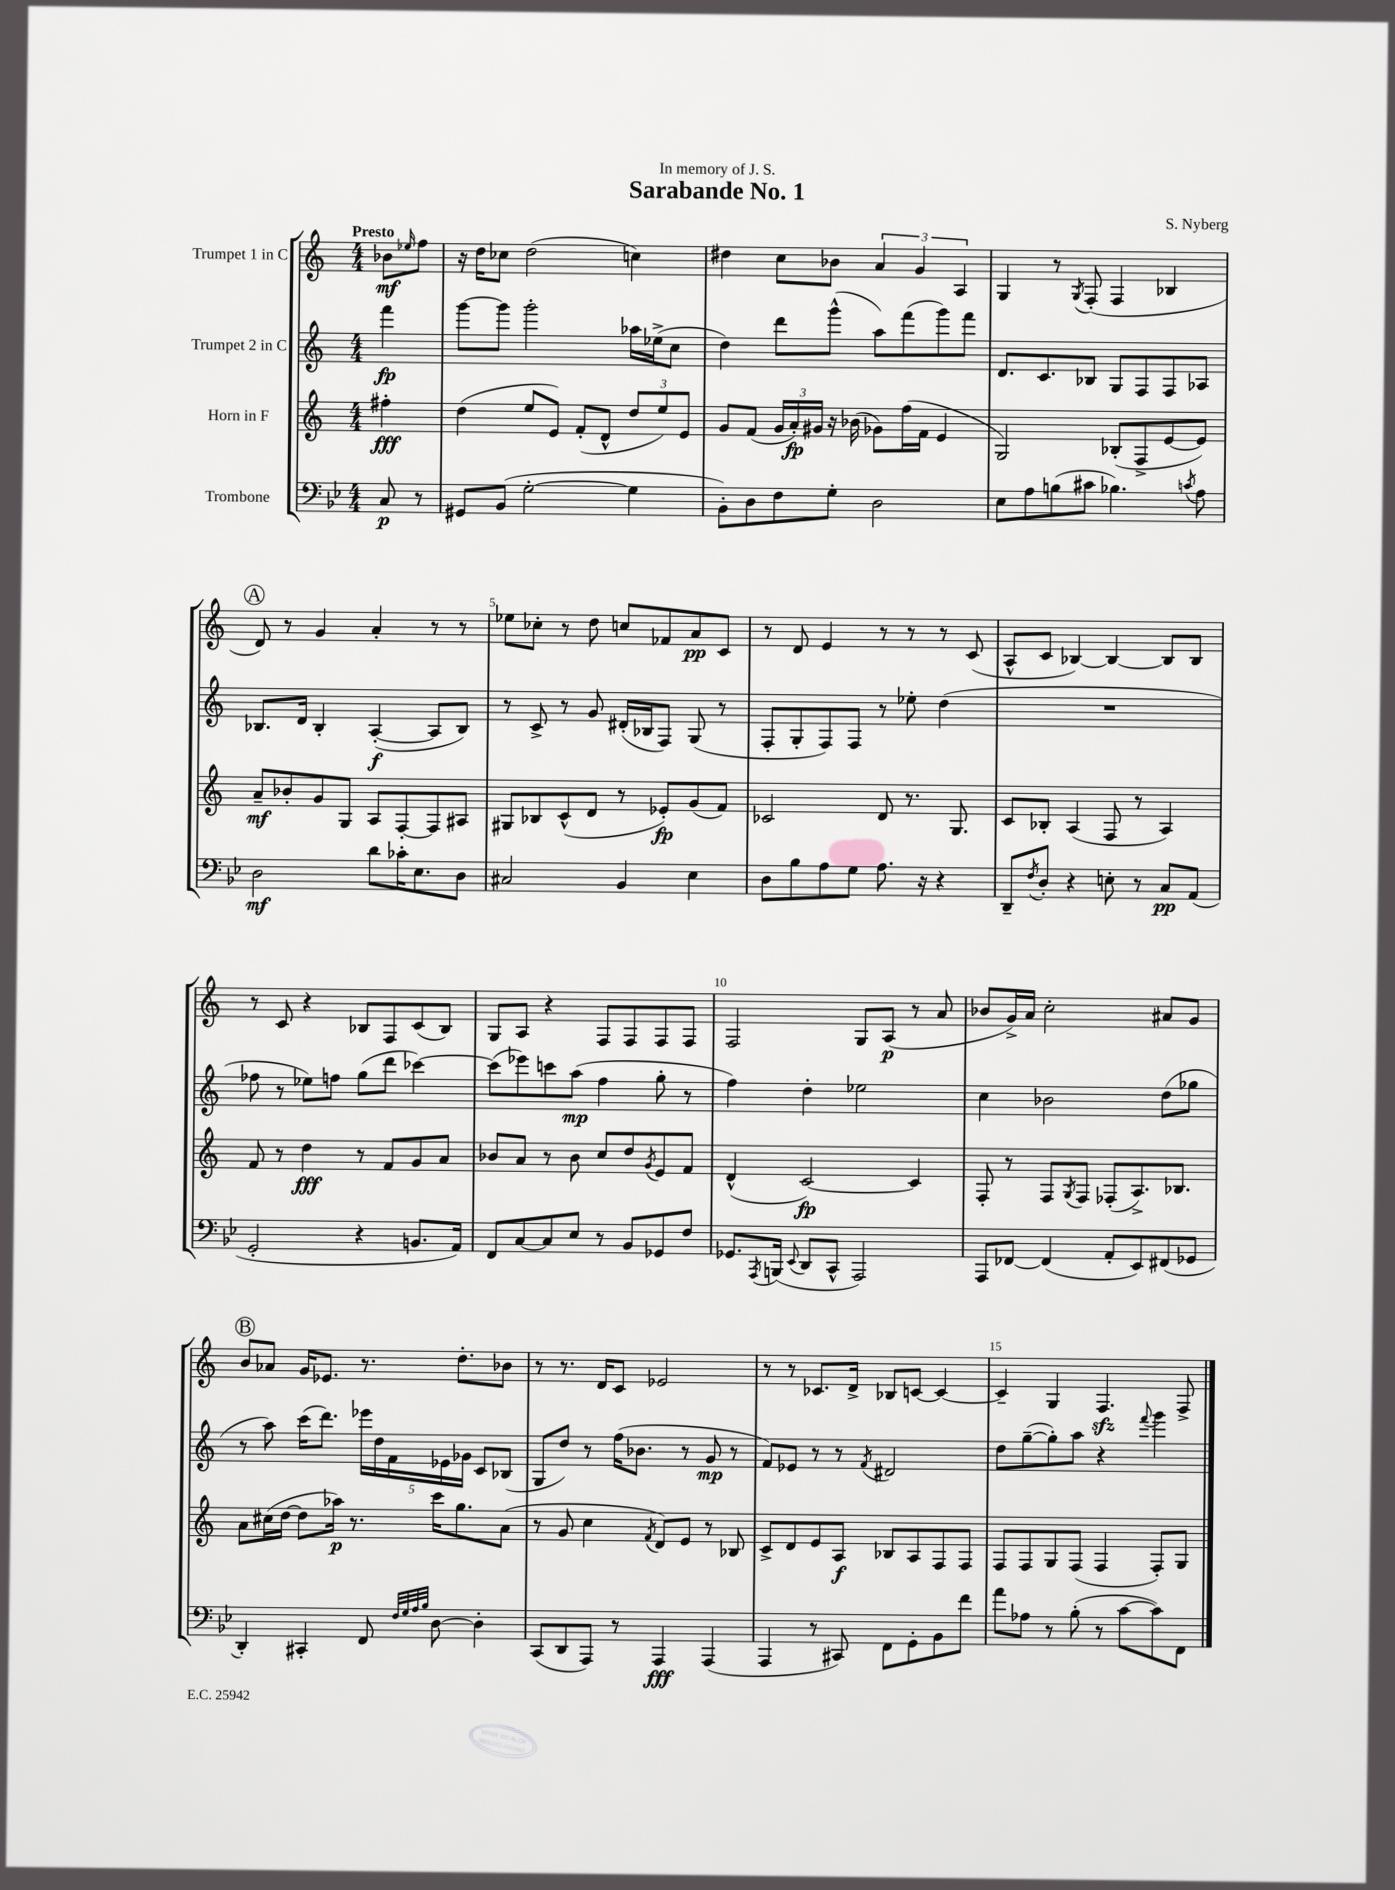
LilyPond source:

\header { title = "Sarabande No. 1" composer = "S. Nyberg" dedication = "In memory of J. S." }
<<
\new StaffGroup <<
\new Staff = "s0" \with { instrumentName = "Trumpet 1 in C" } {
    \clef treble \key c \major \numericTimeSignature \time 4/4 \partial 4 \tempo "Presto"
    bes'8\mf \grace { ees''16 } f''8 |
    r16 d''16 ces''8 d''2( c''4) |
    dis''4 c''8 bes'8 \tuplet 3/2 { a'4 g'4 a4 } |
    g4 r8 \acciaccatura { g8 } f8-.( f4 bes4 |
    \mark \markup { \circle "A" } d'8) r8 g'4 a'4-. r8 r8 |
    ees''8 ces''8-. r8 d''8 c''8 fes'8 a'8\pp c'8 |
    r8 d'8 e'4 r8 r8 r8 c'8( |
    a8-^ c'8 bes4~) bes4~ bes8 bes8 |
    r8 c'8 r4 bes8 f8 c'8( bes8) |
    g8 a8 r4 f8 f8 f8 f8 |
    f2 g8 a8\p( r8 a'8 |
    bes'8 g'16->) a'16 c''2-. ais'8 g'8 |
    \mark \markup { \circle "B" } b'8 aes'8 g'16 ees'8. r8. d''8.-. bes'8 |
    r8 r8. d'16 c'8 ees'2 |
    r8 r8 ces'8. d'16-> bes8 c'8~ c'4~ |
    c'4-- g4 f4.\sfz f8-> \bar "|." |
}
\new Staff = "s1" \with { instrumentName = "Trumpet 2 in C" } {
    \clef treble \key c \major \numericTimeSignature \time 4/4 \partial 4
    f'''4\fp |
    g'''8~ g'''8 g'''2-. aes''16 ees''16->( c''8 |
    d''4) d'''8 g'''8-^( a''8) f'''8( g'''8) f'''8 |
    d'8. c'8. bes8 g8 f8 f8 aes8 |
    \mark \markup { \circle "A" } bes8. d'16 bes4-. a4~-.\f( a8 bes8) |
    r8 c'8-> r8 g'8 dis'16-.( bes16 f8) g8( r8 |
    f8-. g8-. f8) f8 r8 ees''8-. d''4( |
    R1 |
    fes''8 r8 ees''8) f''8 g''8( d'''8 ces'''4~) |
    ces'''8( ees'''8) c'''8 a''8\mp( f''4 g''8-. r8 |
    f''4) d''4-. ees''2 |
    c''4 bes'2 d''8( ges''8 |
    \mark \markup { \circle "B" } r8 a''8) c'''16( d'''8.) \tuplet 5/4 { ees'''16 d''16 f'16 ees'16 ges'16 } c'8 bes8( |
    g8 d''8) r8 f''16( bes'8. r8 g'8\mp r8 |
    f'8) ees'8 r8 r8 \acciaccatura { f'8 } dis'2 |
    d''8 g''8~--( g''8-.) a''8 r4 \appoggiatura { f'''8 } g'''4 \bar "|." |
}
\new Staff = "s2" \with { instrumentName = "Horn in F" } {
    \clef treble \key c \major \numericTimeSignature \time 4/4 \partial 4
    fis''4-.\fff |
    d''4( e''8 e'8) f'8-.( d'8-^ \tuplet 3/2 { d''8 e''8) e'8 } |
    g'8 f'8( \tuplet 3/2 { g'16 a'16-.\fp) gis'16 } r16 bes'16( ges'8) f''16( f'16 e'4 |
    g2) bes8-.( f8-> e'8~ e'8) |
    \mark \markup { \circle "A" } a'8--\mf bes'8-. g'8 g8 a8 f8~-. f8 ais8 |
    gis8 bes8 c'8-^( d'8 r8 ees'8-.\fp) g'8( f'8) |
    ces'2 d'8 r8. g8. |
    c'8 bes8-. a4( f8 r8 a4) |
    f'8 r8 d''4\fff r8 f'8 g'8 a'8 |
    bes'8 a'8 r8 bes'8 c''8 d''8 \acciaccatura { g'8 } e'8 f'8 |
    d'4-^( c'2~\fp) c'4 |
    f8-. r8 f8 \acciaccatura { g8 } f8 fes8-.( a8.->) bes8. |
    \mark \markup { \circle "B" } a'8 cis''16( d''16~ d''8 aes''16\p) r8. c'''16 g''8. a'8( |
    r8 g'8 c''4 \acciaccatura { f'8 } d'8) e'8 r8 bes8 |
    c'8-> d'8 e'8 a8\f bes8 a8 f8 f8 |
    f8 f8 g8 f8( f4 f8-.) g8 \bar "|." |
}
\new Staff = "s3" \with { instrumentName = "Trombone" } {
    \clef bass \key bes \major \numericTimeSignature \time 4/4 \partial 4
    c8\p r8 |
    gis,8 bes,8( g2~-. g4 |
    bes,8-.) d8 f8 g8-. d2 |
    ees8 a8 b8( cis'8 bes4.) \acciaccatura { c'8 } a8 |
    \mark \markup { \circle "A" } d2\mf d'8 ces'16-. ees8. d8 |
    cis2 bes,4 ees4 |
    d8 bes8 a8 g8 a8. r16 r4 |
    d,8-- \acciaccatura { f8 } d8-. r4 e8-. r8 c8\pp a,8( |
    g,2-. r4 b,8. a,16) |
    f,8 c8~ c8 ees8 r8 bes,8 ges,8 f8 |
    ges,8. \acciaccatura { a,,8 } b,,16( \appoggiatura { ees,8 } d,8 c,8-^ a,,2) |
    a,,8 fes,8~ fes,4( a,8-. ees,8) fis,8( ges,8 |
    \mark \markup { \circle "B" } d,4-.) cis,4-. f,8 \grace { f32 g32 a32 bes32 } d8~ d4-. |
    c,8( d,8 a,,8) r8 a,,4\fff a,,4( |
    a,,4 r8 cis,8) f,8 g,8-. bes,8 f'8 |
    a'8 aes8 r8 bes8-.( r8 c'8~ c'8) f,8 \bar "|." |
}
>>
>>
\layout { \context { \Score \override BarNumber.break-visibility = ##(#f #t #t) barNumberVisibility = #(every-nth-bar-number-visible 5) } }
